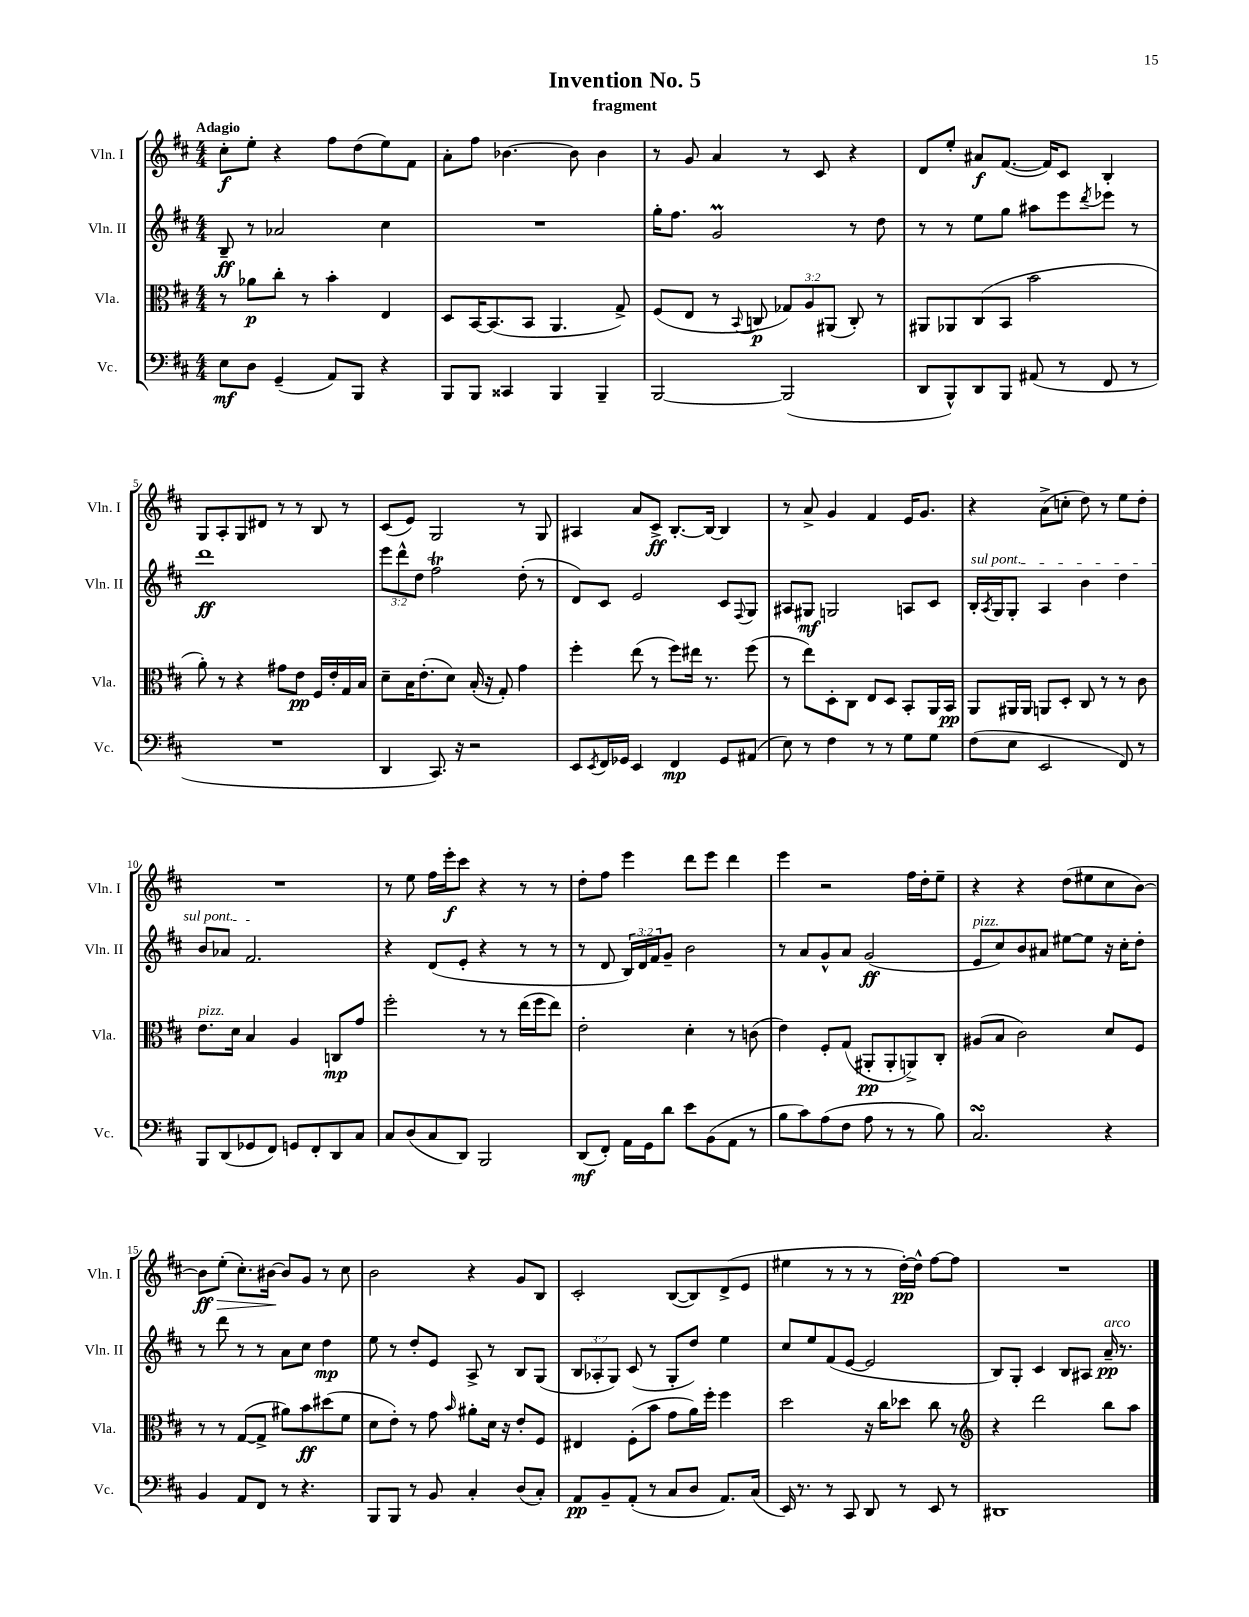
\header { title = "Invention No. 5" subtitle = "fragment" }
<<
\new StaffGroup <<
\new Staff = "s0" \with { instrumentName = "Vln. I" shortInstrumentName = "Vln. I" } {
    \clef treble \key d \major \numericTimeSignature \time 4/4 \tempo "Adagio"
    cis''8-.\f e''8-. r4 fis''8 d''8( e''8) fis'8 |
    a'8-. fis''8 bes'4.~ bes'8 bes'4 |
    r8 g'8 a'4 r8 cis'8 r4 |
    d'8 e''8-. ais'8\f fis'8.~( fis'16) cis'8 b4-. |
    g8 a8-. g8 dis'8 r8 r8 b8 r8 |
    cis'8( e'8) g2 r8 g8 |
    ais4 a'8 cis'8->\ff b8.~-. b16~ b4 |
    r8 a'8-> g'4 fis'4 e'16 g'8. |
    r4 a'8->( c''8-. d''8) r8 e''8 d''8-. |
    R1 |
    r8 e''8 fis''16 e'''16-.\f cis'''8 r4 r8 r8 |
    d''8-. fis''8 e'''4 d'''8 e'''8 d'''4 |
    e'''4 r2 fis''16 d''16-. e''8-- |
    r4 r4 d''8( eis''8 cis''8 b'8~) |
    b'8\ff\> e''8-.( cis''8.-.) bis'16~\! bis'8 g'8 r8 cis''8 |
    b'2 r4 g'8 b8 |
    cis'2-. b8~( b8) d'8->( e'8 |
    eis''4 r8 r8 r8 d''16~-.\pp) d''16-^ fis''8~ fis''8 |
    R1 \bar "|." |
}
\new Staff = "s1" \with { instrumentName = "Vln. II" shortInstrumentName = "Vln. II" } {
    \clef treble \key d \major \numericTimeSignature \time 4/4 \override Staff.TupletNumber.text = #tuplet-number::calc-fraction-text
    b8--\ff r8 aes'2 cis''4 |
    R1 |
    g''16-. fis''8. g'2\prall r8 d''8 |
    r8 r8 e''8 g''8 ais''8 e'''8 \acciaccatura { d'''8 } ees'''8 r8 |
    d'''1\ff |
    \tuplet 3/2 { e'''8 d'''8-^ d''8 } fis''2\trill d''8-.( r8 |
    d'8) cis'8 e'2 cis'8 \appoggiatura { fis8 } g8 |
    ais8 gis8\mf g2 a8 cis'8 |
    \once \override TextSpanner.bound-details.left.text = \markup { \italic "sul pont." } b16-.\startTextSpan \acciaccatura { a8 } g16 g8-. a4 b'4 d''4 |
    b'8 aes'8 fis'2.\stopTextSpan |
    r4 d'8( e'8-. r4 r8 r8 |
    r8 d'8 \tuplet 3/2 { b16) d'16 fis'16 } g'8-- b'2 |
    r8 a'8 g'8-^ a'8 g'2\ff( |
    e'8^\markup { \italic "pizz." } cis''8) b'8 ais'8 eis''8~ eis''8 r16 cis''16-. d''8-. |
    r8 d'''8 r8 r8 a'8 cis''8 d''4\mp |
    e''8 r8 d''8-. e'8 a8-> r8 b8 g8( |
    \tuplet 3/2 { b8 aes8-. g8) } cis'8( r8 g8-. d''8) e''4 |
    cis''8 e''8 fis'8( e'8~ e'2 |
    b8) g8-. cis'4 b8 ais8 a'16--\pp^\markup { \italic "arco" } r8. \bar "|." |
}
\new Staff = "s2" \with { instrumentName = "Vla." shortInstrumentName = "Vla." } {
    \clef alto \key d \major \numericTimeSignature \time 4/4 \override Staff.TupletNumber.text = #tuplet-number::calc-fraction-text
    r8 aes'8\p cis''8-. r8 b'4-. e4 |
    d8 b,16~ b,8.( b,8 a,4. g8->) |
    fis8( e8 r8 \appoggiatura { b,8 } c8\p \tuplet 3/2 { ges8) a8 ais,8( } c8-.) r8 |
    ais,8 aes,8 cis8( b,8 b'2 |
    a'8-.) r8 r4 gis'8 e'8\pp fis16 e'16-. g16 b16 |
    d'8-- b16 e'8.-.( d'8) b16-.( r16 g8-.) g'4 |
    fis''4-. e''8( r8 fis''8) eis''16 r8. fis''8( |
    r8 e''8) d8-. cis8 e8 d8 b,8-. a,16 b,16\pp |
    a,8 ais,16 ais,16 a,8 d8-. cis8 r8 r8 cis'8 |
    e'8.^\markup { \italic "pizz." } d'16 b4 a4 c8\mp g'8 |
    fis''2-. r8 r8 e''16( fis''16 e''8) |
    e'2-. d'4-. r8 c'8( |
    e'4) fis8-. g8( ais,8-.\pp ais,8-. a,8->) cis8-. |
    ais8( b8 cis'2) d'8 fis8 |
    r8 r8 g8~( g8-> ais'8) b'8\ff dis''8( fis'8 |
    d'8 e'8-.) r8 g'8 \grace { b'16 } ais'8-. d'16 r16 e'8-. fis8 |
    eis4 fis8-.( b'8 g'8 a'16) fis''16-. fis''4 |
    d''2 r16 cis''16 des''8 cis''8 r8 |
    \clef treble r4 d'''2 b''8 a''8 \bar "|." |
}
\new Staff = "s3" \with { instrumentName = "Vc." shortInstrumentName = "Vc." } {
    \clef bass \key d \major \numericTimeSignature \time 4/4
    e8\mf d8 g,4--( a,8) b,,8 r4 |
    b,,8 b,,8 cisis,4 b,,4 b,,4-- |
    b,,2~ b,,2( |
    d,8 b,,8-^) d,8 b,,8 ais,8( r8 fis,8 r8 |
    R1 |
    d,4 cis,8.) r16 r2 |
    e,8 \acciaccatura { e,8 } fis,16 ges,16 e,4 fis,4\mp ges,8 ais,8( |
    e8) r8 fis4 r8 r8 g8 g8 |
    fis8( e8 e,2 fis,8) r8 |
    b,,8 d,8( ges,8 fis,8) g,8 fis,8-. d,8 cis8 |
    cis8 d8( cis8 d,8) b,,2 |
    d,8\mf( fis,8-.) a,16 g,16 d'8 e'8 b,8( a,8 r8 |
    b8 cis'8) a8( fis8 a8 r8 r8 b8) |
    cis2.\turn r4 |
    b,4 a,8 fis,8 r8 r4. |
    b,,8 b,,8 r8 b,8 cis4-. d8( cis8-.) |
    a,8\pp b,8-- a,8-.( r8 cis8 d8 a,8.) cis16( |
    e,16) r8. r8 cis,8 d,8 r8 e,8 r8 |
    dis,1 \bar "|." |
}
>>
>>
